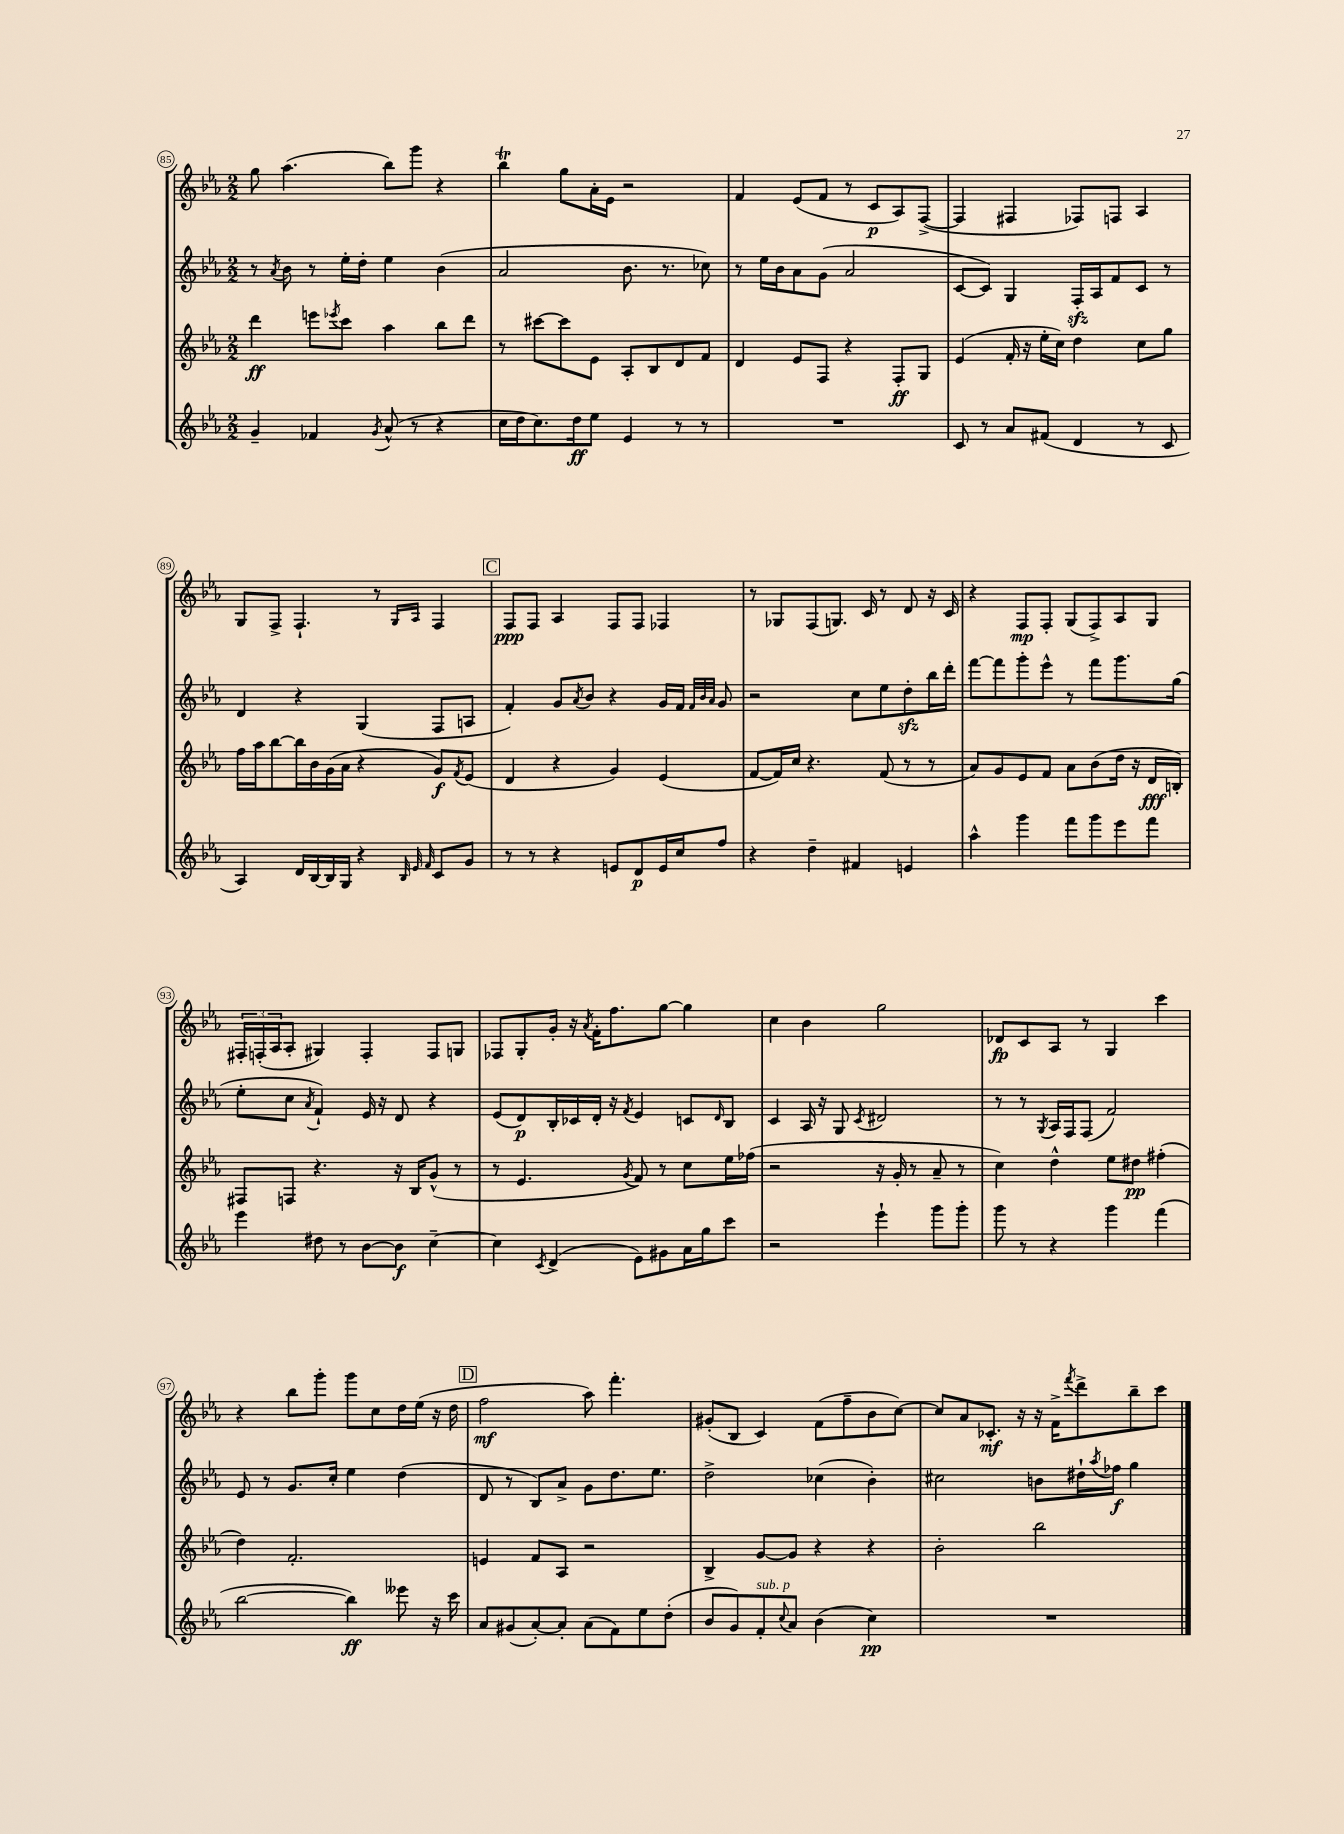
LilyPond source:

<<
\new StaffGroup <<
\new Staff = "s0" {
    \clef treble \key ees \major \numericTimeSignature \time 2/2
    g''8 aes''4.( bes''8) g'''8 r4 |
    bes''4\trill g''8 aes'16-. ees'16 r2 |
    f'4 ees'8( f'8 r8 c'8\p aes8) f8~->( |
    f4 fis4 fes8) f8 aes4 |
    g8 f8-> f4.-! r8 \grace { g16 aes16 } f4 |
    \mark \markup { \box "C" } f8\ppp f8 aes4 f8 f8 fes4 |
    r8 ges8 f8( g8.) c'16 r8 d'8 r16 c'16 |
    r4 f8\mp f8-. g8( f8->) aes8 g8 |
    \tuplet 3/2 { fis16-. f16-.( aes16 } aes8-. gis4) f4-. f8 g8 |
    fes8 g8-. g'16-. r16 \acciaccatura { aes'8 } f'16-. f''8. g''8~ g''4 |
    c''4 bes'4 g''2 |
    des'8\fp c'8 aes8 r8 g4 c'''4 |
    r4 bes''8 g'''8-. g'''8 c''8 d''16 ees''16( r16 d''16 |
    \mark \markup { \box "D" } f''2\mf aes''8) f'''4.-. |
    gis'8-.( bes8 c'4) f'8( f''8-- bes'8 c''8~) |
    c''8 aes'8 ces'8.-.\mf r16 r16 f'16-> \acciaccatura { f'''8 } d'''8-> bes''8-- c'''8 \bar "|." |
}
\new Staff = "s1" {
    \clef treble \key ees \major \numericTimeSignature \time 2/2
    r8 \acciaccatura { aes'8 } bes'8 r8 ees''16-. d''16-. ees''4 bes'4( |
    aes'2 bes'8. r8. ces''8) |
    r8 ees''16 bes'16 aes'8 g'8( aes'2 |
    c'8~ c'8) g4 f16-.\sfz aes16 f'8 c'8 r8 |
    d'4 r4 g4( f8 a8 |
    \mark \markup { \box "C" } f'4-.) g'8 \acciaccatura { aes'8 } bes'8 r4 g'16 f'16 \grace { f'32 bes'32 aes'32 } g'8 |
    r2 c''8 ees''8 d''8-.\sfz bes''16 d'''16-. |
    f'''8~ f'''8 g'''8-. ees'''8-^ r8 f'''8 g'''8. g''16( |
    ees''8-. c''8 \acciaccatura { aes'8 } f'4-!) ees'16 r16 d'8 r4 |
    ees'8( d'8\p) bes16-. ces'16 d'16-. r16 \acciaccatura { f'8 } ees'4 c'8 \grace { d'16 } bes8 |
    c'4 aes16 r16 g8 \acciaccatura { c'8 } dis'2 |
    r8 r8 \acciaccatura { g8 } aes16 f16 f8( f'2) |
    ees'8 r8 g'8. c''16-. ees''4 d''4( |
    \mark \markup { \box "D" } d'8 r8 bes8) aes'8-> g'8 d''8. ees''8. |
    d''2-> ces''4( bes'4-.) |
    cis''2 b'8 dis''16-! \acciaccatura { aes''8 } fes''16\f g''4 \bar "|." |
}
\new Staff = "s2" {
    \clef treble \key ees \major \numericTimeSignature \time 2/2
    d'''4\ff e'''8 \acciaccatura { ees'''8 } c'''8 aes''4 bes''8 d'''8 |
    r8 cis'''8~ cis'''8 ees'8 aes8-. bes8 d'8 f'8 |
    d'4 ees'8 f8 r4 f8-.\ff g8 |
    ees'4( f'16-. r16 ees''16-. c''16) d''4 c''8 g''8 |
    f''16 aes''16 bes''8~ bes''16 bes'16 g'16( aes'16 r4 g'8\f) \acciaccatura { f'8 } ees'8( |
    \mark \markup { \box "C" } d'4 r4 g'4) ees'4( |
    f'8~ f'16) c''16 r4. f'8( r8 r8 |
    aes'8) g'8 ees'8 f'8 aes'8 bes'8( d''16 r16 d'16\fff b16-.) |
    fis8 f8 r4. r16 bes16 g'8-^( r8 |
    r8 ees'4. \acciaccatura { g'8 } f'8) r8 c''8 ees''16 fes''16( |
    r2 r16 g'16-. r8 aes'8-- r8 |
    c''4) d''4-^ ees''8 dis''8\pp fis''4-.( |
    d''4) f'2.-. |
    \mark \markup { \box "D" } e'4 f'8 aes8 r2 |
    bes4-> g'8~ g'8 r4 r4 |
    bes'2-. bes''2 \bar "|." |
}
\new Staff = "s3" {
    \clef treble \key ees \major \numericTimeSignature \time 2/2
    g'4-- fes'4 \acciaccatura { g'8 } aes'8-^( r8 r4 |
    c''16 d''16 c''8.) d''16\ff ees''8 ees'4 r8 r8 |
    R1 |
    c'8 r8 aes'8 fis'8( d'4 r8 c'8 |
    aes4) d'16 bes16~ bes16 g16 r4 \grace { bes32 ees'32 f'32 } c'8 g'8 |
    \mark \markup { \box "C" } r8 r8 r4 e'8 d'8\p e'16 c''16 f''8 |
    r4 d''4-- fis'4 e'4 |
    aes''4-^ g'''4 f'''8 g'''8 ees'''8 f'''8 |
    ees'''4 dis''8 r8 bes'8~ bes'8\f c''4~-- |
    c''4 \acciaccatura { c'8 } d'4->( ees'8) gis'8 aes'16 g''16 c'''8 |
    r2 ees'''4-! g'''8 g'''8-. |
    g'''8 r8 r4 g'''4 f'''4( |
    bes''2~ bes''4\ff) eeses'''8 r16 c'''16 |
    \mark \markup { \box "D" } aes'8 gis'8( aes'8~-.) aes'8-. aes'8( f'8) ees''8 d''8-.( |
    bes'8 g'8) f'8-.^\markup { \italic "sub. p" } \appoggiatura { c''8 } aes'8 bes'4( c''4\pp) |
    R1 \bar "|." |
}
>>
>>
\layout { \context { \Score currentBarNumber = #85 \override BarNumber.stencil = #(make-stencil-circler 0.1 0.3 ly:text-interface::print) } }
